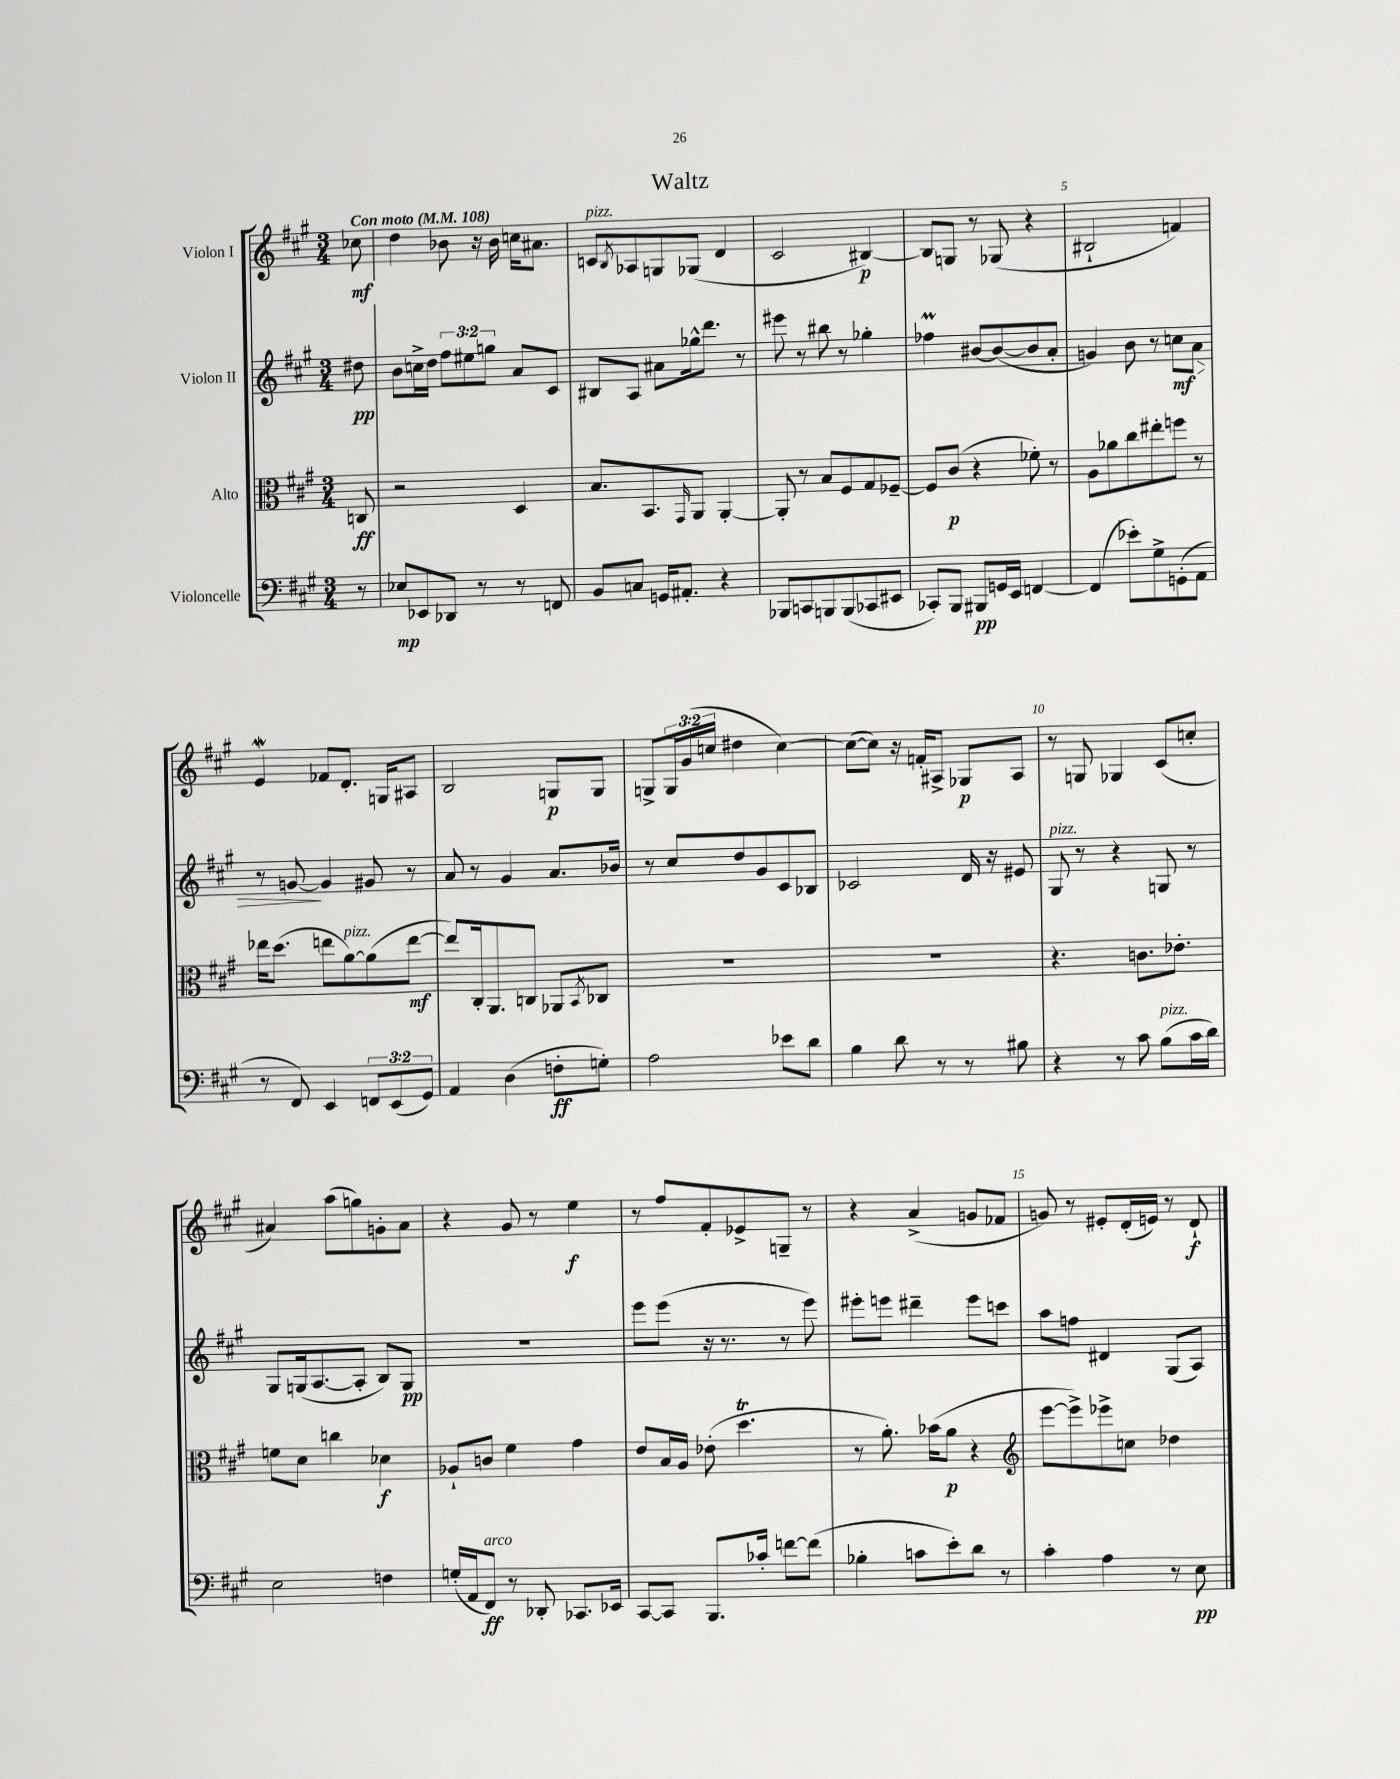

**kern	**kern	**kern	**kern
*staff4	*staff3	*staff2	*staff1
*clefF4	*clefC3	*clefG2	*clefG2
*k[f#c#g#]	*k[f#c#g#]	*k[f#c#g#]	*k[f#c#g#]
*M3/4	*M3/4	*M3/4	*M3/4
*MM108	*MM108	*MM108	*MM108
8r	8C	8dd#	8cc-
=	=	=	=
8E-	2r	8b	4dd
8EE-	.	16cc^	.
.	.	16dd	.
8DD-	.	12ff#	8b-
.	.	12ee#	.
8r	.	.	16r
.	.	12gg	.
.	.	.	16b-
8r	4D	8a	16cc
.	.	.	8.a#
8FF	.	8c#	.
=	=	=	=
8BB	8.B	8B#	8c
.	.	.	8qB
8C	.	8A	8A-
.	8.BB	.	.
16GG	.	8a#	8G
8.AA#'	.	.	.
.	16qqGG#	.	.
.	8AA	16gg-^^	(8G-
.	.	8.ddd	.
4r	[4AA'	.	4d
.	.	8r	.
=	=	=	=
8BBB-	8AA']	8eee#	2c#
8CC	8r	8r	.
8BBB	8B	8bb#	.
(8BBB	8F#	8r	.
8CC-	8G#	4gg-'	[4B#)
8EE#	[8F-~	.	.
=	=	=	=
8CC-')	8F-]	4ff-	8B#]
8BBB	(8c#	.	8G
8BBB#	4r	[8b#	8r
16GG	.	(8b#_	(8G-
16EE	.	.	.
[4FF	8f-')	8b#]	4r
.	8r	8a'	.
=	=	=	=
(4FF]	8A	4g)	2B#`
.	8a-	.	.
8e-')	8cc#	8b	.
8G#^	8ee#'	8r	.
(8GG'	8ff	8cc	4f)
8AA	8r	8a	.
=	=	=	=
8r	16ee-	8r	4e
.	(8.dd	.	.
8FF#)	.	[8g	.
4EE	8ee	4g]	8f-
.	[8a)	.	8.d'
12FF	(8a]	8g#	.
.	.	.	16G
(12EE	.	.	.
.	[8ee	8r	8A#
12GG#)	.	.	.
=	=	=	=
4AA	8ee])	8a	2B
.	16C#'	8r	.
.	8.AA	.	.
(4D	.	4g#	.
.	8C	.	.
8F'	8AA-	8.a	8G
.	8qBB	.	.
8G')	8C-	.	8G
.	.	16b-	.
=	=	=	=
2A	2.r	8r	8G^
.	.	8cc#	24G
.	.	.	(24g#
.	.	.	24cc
.	.	8dd	4dd#
.	.	8g#	.
8e-	.	8c#	[4cc)
8d	.	8B-	.
=	=	=	=
4B	2.r	2c-	(8cc_
.	.	.	8cc])
8d	.	.	16r
.	.	.	16f'
8r	.	.	8A#^
8r	.	16d	8G-
.	.	16r	.
8B#	.	8e#	8A#
=	=	=	=
4r	4.r	8G#	8r
.	.	8r	8G
8r	.	4r	4G-
8c#	8.c	.	.
(8B	.	8G	(8c#
.	8.e-'	.	.
16c#	.	8r	8cc'
16d)	.	.	.
=	=	=	=
2E	8f	8G#	4a#)
.	8d	(16G	.
.	.	[8.A	.
.	4cc	.	(8aa
.	.	8A']	8gg)
4F	4d-	8B)	8g'
.	.	8G	8a#
=	=	=	=
(16G'	8A-`	2.r	4r
16AA	.	.	.
8FF#)	8c	.	.
8r	4f#	.	8g#
8DD-'	.	.	8r
8.CC-	4g#	.	4ee
16EE-	.	.	.
=	=	=	=
[8CC#	8e	8eee	8r
8CC#]	16B	(8eee	8ff#
.	16A	.	.
8.BBB	(8e-'	16r	8f#'
.	.	8.r	.
.	4.dd	.	8e-^
16c-'	.	.	.
[8f	.	8r	8G~
(8f]	.	8eee)	8r
=	=	=	=
4B-'	8r	8eee#'	4r
.	8.a')	8eee	.
8c	.	4ddd#~	(4a^
.	(16b-	.	.
8e')	8a	.	.
8d	4r	8eee	8g
8r	.	8ccc	8f-
=	=	=	=
*	*clefG2	*	*
4c#'	[8eee	8aa	8g)
.	8eee^])	8ff	8r
4A	8eee-^	4d#	8e#'
.	8cc	.	(16d'
.	.	.	16e)
8r	4dd-	(8G#	8r
8E	.	8A)	8d`
==	==	==	==
*-	*-	*-	*-
